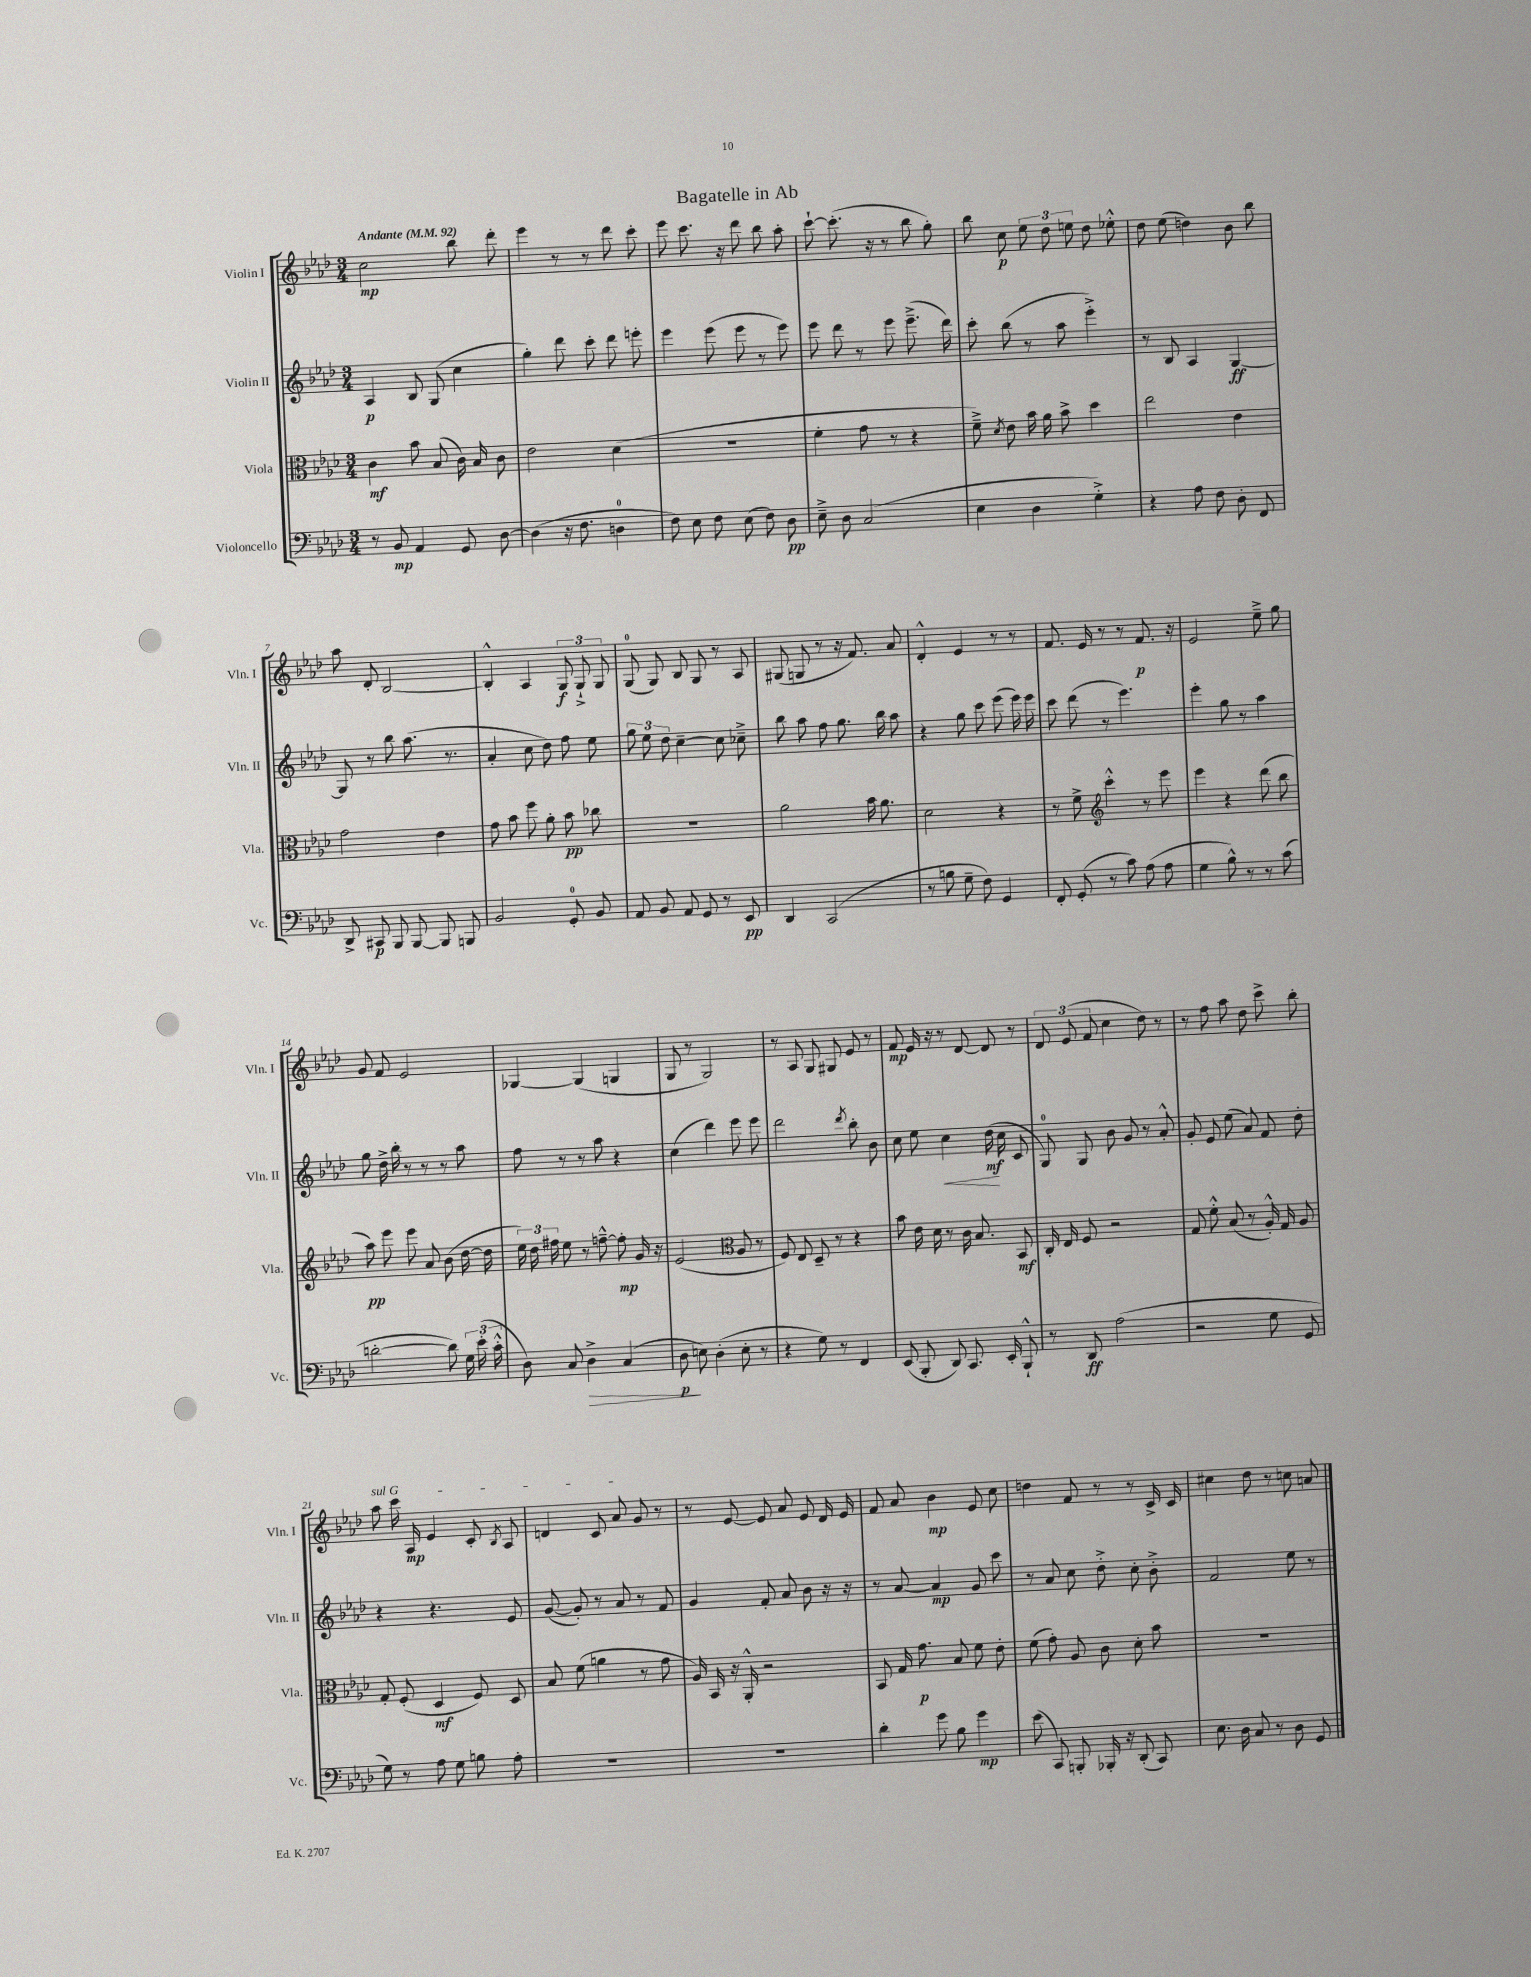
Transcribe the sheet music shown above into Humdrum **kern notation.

**kern	**kern	**kern	**kern
*staff4	*staff3	*staff2	*staff1
*clefF4	*clefC3	*clefG2	*clefG2
*k[b-e-a-d-]	*k[b-e-a-d-]	*k[b-e-a-d-]	*k[b-e-a-d-]
*M3/4	*M3/4	*M3/4	*M3/4
*MM92	*MM92	*MM92	*MM92
8r	4c	4A-	2cc
8BB-	.	.	.
4AA-	8b-	8B-	.
.	(8B-	(8G	.
8GG	16c)	4cc	8bb-
.	16B-	.	.
[8D-	8c	.	8ddd-'
=	=	=	=
(4D-]	2e-	4gg')	4eee-
16r	.	8ddd-	8r
8.F	.	.	.
.	.	8ccc'	8r
4D	(4d-	8ddd-	8ddd-
.	.	8eee'	8ccc'
=	=	=	=
8F)	2.r	4eee-	8eee-
8E-	.	.	8.ccc
8F	.	(8eee-	.
.	.	.	16r
(8E-	.	8eee-	8ddd-
8F)	.	8r	8bb-
8D-	.	8eee-)	8aa-'
=	=	=	=
8E-~^	4f'	8eee-	[8ccc`
8D-	.	8ddd-	(8.ccc']
(2C	8g	8r	.
.	.	.	16r
.	8r	8eee-	8r
.	4r	(8.eee-~^	8bb-
.	.	.	8gg')
.	.	16ddd-)	.
=	=	=	=
4E-	8f~^)	8ccc'	8bb-
.	8qd-	.	.
.	8e-	(8bb-	8cc
4D-	16b-	8r	12ee-
.	16a-	.	.
.	.	.	12dd-
.	8b-^	8aa-	.
.	.	.	12ee
4G'^)	4dd-	4eee-'^)	8dd-
.	.	.	8ee-'^^
=	=	=	=
4r	2ee-	8r	8dd-
.	.	8B-	(8ee-
8A-	.	4A-	4dd)
8F	.	.	.
8D-'	4e-	[4G	8b-
8FF	.	.	8bb-
=	=	=	=
8DD-^	2g	8G]	8aa-
8CC#	.	8r	8d-'
8BBB-	.	8bb-	[2B-
[8BBB-	.	(8.aa-	.
8BBB-]	4e-	.	.
.	.	8.r	.
8BBB	.	.	.
=	=	=	=
2BB-	8g	4a-'	4B-'^^]
.	8b-	.	.
.	8ff	8cc	4A-
.	8a-'	8dd-)	.
8GG'	8b-	8ff	12G
.	.	.	12G`^
8BB-	8cc-	8ee-	.
.	.	.	12G
=	=	=	=
8AA-	2.r	12gg	(8G
.	.	12ee-	.
8BB-	.	.	8G)
.	.	12dd-	.
8AA-	.	[4cc~	8B-
8GG	.	.	8G
8r	.	8cc]	8r
8EE-	.	8cc-~^	8A-
=	=	=	=
4DD-	2a-	8bb-	(8G#
.	.	8aa-	8G
(2CC	.	8ff	8r
.	.	8.gg	16r
.	.	.	8.f)
.	16b-	.	.
.	8.a-	16bb-	.
.	.	8aa-	8a-
=	=	=	=
8r	2d-	4r	4d-'^^
8B	.	.	.
8G~	.	8gg	4e-
8F)	.	8ccc	.
4GG	4r	(8eee-	8r
.	.	16eee-)	8r
.	.	16eee-	.
=	=	=	=
8FF'	8r	8ccc	8.f
(8GG'	8f^	(8ddd-	.
.	.	.	16e-
*	*clefG2	*	*
8r	4ccc'^^	8r	8r
8c)	.	4.eee-)	8r
(8A-	8r	.	8.f
8A-	8eee-	.	.
.	.	.	16r
=	=	=	=
4G	4eee-	4eee-'	2e-
8B-^^)	4r	8gg	.
8r	.	8r	.
8r	(8ddd-	4aa-	8ee-~^
(8c	8bb-	.	8gg
=	=	=	=
[2d'	8aa-)	8gg	8g
.	8eee-	16dd-^	8f
.	.	16bb-'	.
.	8eee-	8r	2e-
.	8a-	8r	.
8d])	(8b-	8r	.
24G	[16dd-	8aa-	.
(24e-'	.	.	.
.	16dd-]	.	.
24c'^^	.	.	.
=	=	=	=
8D-)	24ee-)	8ff	[4G-
.	24dd-	.	.
.	24ff#	.	.
8C	8ee-	8r	.
4D-^	8r	8r	(4G-]
.	[8ff~^^	8aa-	.
(4C	8ff']	4r	4G
.	16g	.	.
.	16r	.	.
=	=	=	=
8D-	(2e-	(4cc	8G
8E)	.	.	8r
(4D-'	.	4ddd-)	2G)
*	*clefC3	*	*
8E'	8A-	8eee-	.
8r	8r	8eee-	.
=	=	=	=
4r	8F)	2ddd-	8r
.	8E-	.	8A-
8G)	8D-~	.	8G
8r	8r	.	8G#
.	.	8qddd-	.
4FF	4r	8bb-'	8e-
.	.	8b-	8r
=	=	=	=
(8EE-	8b-	8cc	8f
8BBB-'	16e-	8ee-	16e-
.	16d-	.	16r
8DD-)	8r	4cc	8r
8.CC	16c	.	[8d-
.	8.B-	.	.
.	.	(16dd-	8d-]
16EE-'	.	16cc	.
8BBB-`^^	8BB-	8c	8r
=	=	=	=
8r	16C'	8G)	12d-
.	16E-	.	.
.	.	.	(12e-
8DD-	8F	8G	.
.	.	.	12f
(2A-	2r	8b-	4cc
.	.	8g	.
.	.	8r	8dd-)
.	.	8a-'^^	8r
=	=	=	=
2r	8G	8g'	8r
.	8f'^^	8e-	8ff
.	(8B-	(8ee-	8aa-
.	8r	8a-)	8dd-
8G	16A-'^^)	8f	8ccc^
.	16G	.	.
8GG	8A-	8dd-'	8bb-'
=	=	=	=
8G)	8G'	4r	8aa-
8r	(8F'	.	16ccc
.	.	.	16A-
8A-	4D-	4.r	4e-
8G	.	.	.
8B	8F)	.	8c'
.	.	.	8qB-
8A-'	8D-	8e-	8A-
=	=	=	=
2.r	8B-	([8g	4d
.	(8f	8g'])	.
.	4a	8r	8c
.	.	8a-	8a-
.	8r	8r	8g
.	8g	8f	8r
=	=	=	=
2.r	16A-)	4g	8r
.	16BB-	.	.
.	16r	.	[8e-
.	16AA-'^^	.	.
.	2r	8f'	8e-]
.	.	8a-	8a-
.	.	8b-	8e-
.	.	16r	16d-
.	.	16r	16e-
=	=	=	=
4d-'	8BB-	8r	8f
.	16G	[8a-	8a-
.	8.g	.	.
8g	.	4a-]	4b-
8B-	8B-	.	.
4g	8f	8g	8e-
.	8e-'	8ccc	8cc
=	=	=	=
(8e-	(8f	8r	4dd
8CC)	8g')	8a-	.
8BBB'	8A-	8cc	8f
16BBB-'	8c	8dd-'^	8r
16r	.	.	.
(8DD-'	8d-'	8cc'	8r
8CC)	8b-	8b-'^	16c^
.	.	.	16c
=	=	=	=
8.E-	2.r	2f	4cc#
16D-	.	.	.
8C	.	.	8dd-
8r	.	.	8r
8D-	.	8ee-	8cc
8GG	.	8r	8a
==	==	==	==
*-	*-	*-	*-
